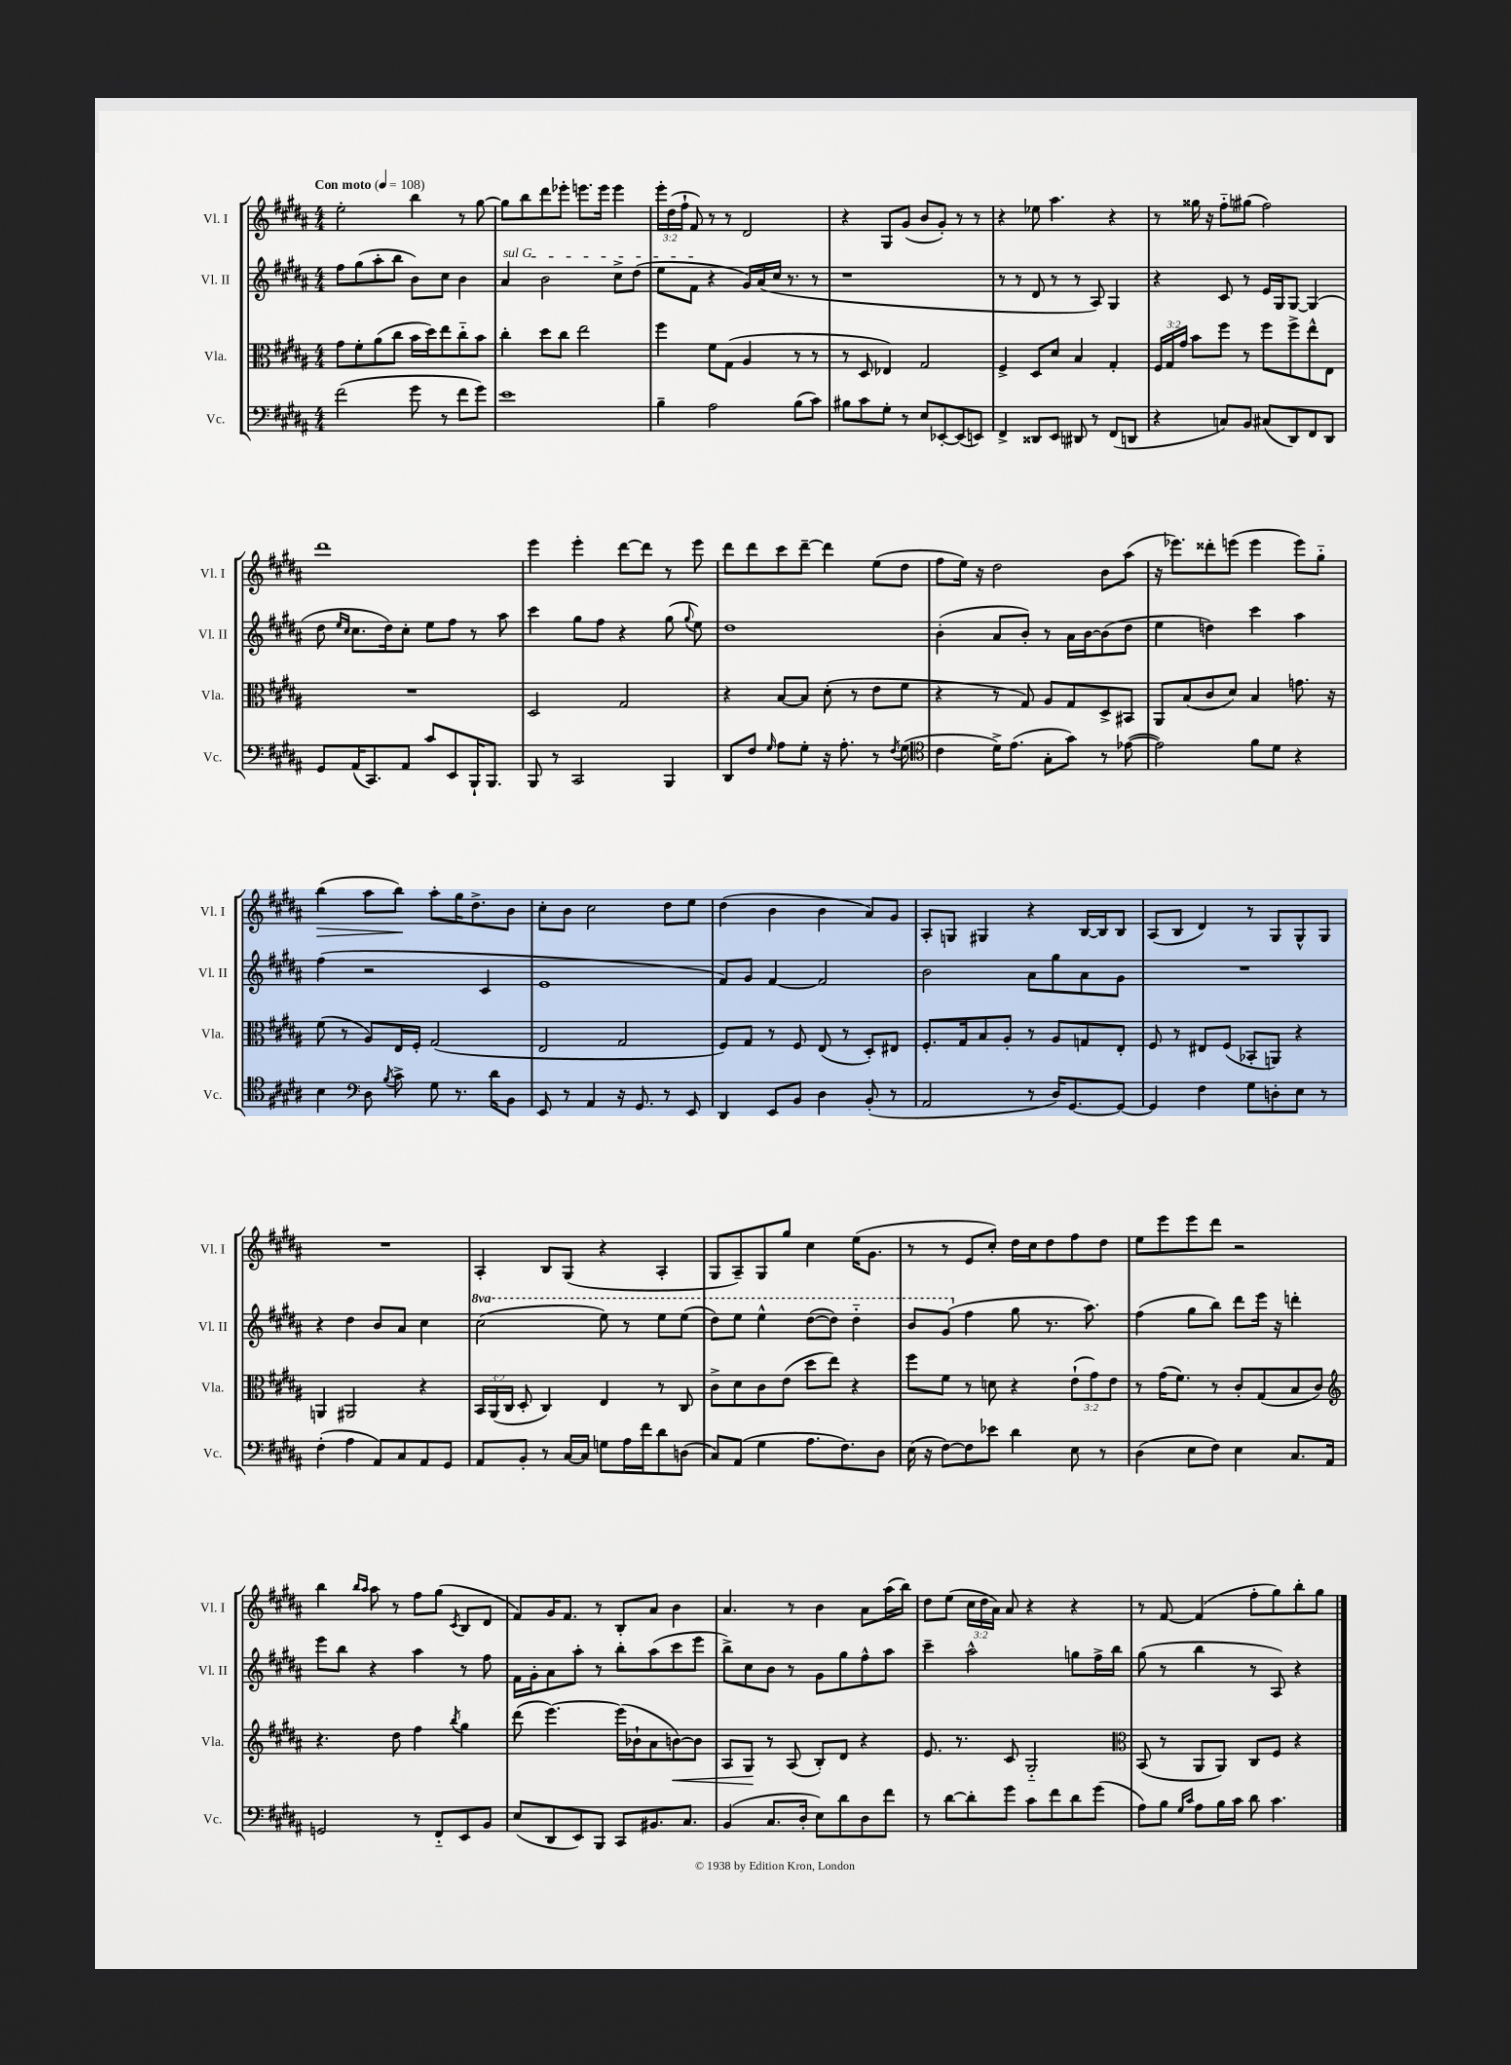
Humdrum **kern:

**kern	**kern	**dynam	**kern	**kern	**dynam
*part4	*part3	*part3	*part2	*part1	*part1
*staff4	*staff3	*staff3	*staff2	*staff1	*staff1
*I"Vc.	*I"Vla.	*	*I"Vl. II	*I"Vl. I	*
*I'Vc.	*I'Vla.	*	*I'Vl. II	*I'Vl. I	*
*clefF4	*clefC3	*	*clefG2	*clefG2	*
*k[f#c#g#d#a#]	*k[f#c#g#d#a#]	*	*k[f#c#g#d#a#]	*k[f#c#g#d#a#]	*
*M4/4	*M4/4	*	*M4/4	*M4/4	*
*MM108	*MM108	*	*MM108	*MM108	*
=1	=1	=1	=1	=1	=1
!	!	!	!	!LO:TX:a:B:t=Con moto	!
(2f#\	8g#\L	.	8ff#\L	2ee'\	.
.	8f#'\	.	(8gg#\	.	.
.	(8a#\	.	8aa#'\	.	.
.	8cc#\J	.	8bb\J	.	.
8g#\	16b\LL	.	8b\L)	4bb\	.
.	16dd#\J)	.	.	.	.
8r	8ee\	.	8cc#\J	.	.
8f#\L	8cc#\	.	4b\	8r	.
8g#\J)	8b\J	.	.	[8gg#\	.
=2	=2	=2	=2	=2	=2
!	!	!	!LO:TX:a:i:t=sul G	!	!
1e	4cc#'\	.	4a#/	8gg#\L]	.
.	.	.	.	8bb\	.
.	8dd#\L	.	2b\	8ddd#\	.
.	8cc#\J	.	.	8eee-X'\J	.
.	2ee\	.	.	8.eeen\L	.
.	.	.	.	16eee\Jk	.
.	.	.	8cc#^\L	4eee\	.
.	.	.	(8dd#\J	.	.
=3	=3	=3	=3	=3	=3
4B~\	4ff#\	.	8ee\L	24eee'\LL	.
.	.	.	.	(24dd#\	.
.	.	.	.	24ff#`\JJ	.
.	.	.	8f#\J	8f#/)	.
2A#\	8f#\L	.	4r	8r	.
.	(8G#\J	.	.	8r	.
.	4A#/	.	16g#/LL)	2d#/	.
.	.	.	(16a#/	.	.
.	.	.	16cc#/JJ	.	.
.	.	.	8.r	.	.
(8B\L	8r	.	.	.	.
8c#\J)	8r	.	8r	.	.
=4	=4	=4	=4	=4	=4
8B#X\L	8r	.	1r	4r	.
8c#\	8D#/	.	.	.	.
8G#'\J	4E-X/)	.	.	8G#/L	.
8r	.	.	.	(8g#/J	.
8E/L	2G#/	.	.	8b/L	.
[8EE-X'/	.	.	.	8g#'/J)	.
(8EE-/]	.	.	.	8r	.
8EEn/J)	.	.	.	8r	.
=5	=5	=5	=5	=5	=5
4FF#^/	4F#^/	.	8r	4r	.
.	.	.	8r	.	.
8DD##X/L	8D#/L	.	8d#/	8ee-X\	.
8EE/J	8d#/J	.	8r	4.aa#\	.
8DD#X/	4B/	.	8r	.	.
8r	.	.	8A#/)	.	.
(8FF#/L	4G#'/	.	4G#/	4r	.
8DDn/J	.	.	.	.	.
=6	=6	=6	=6	=6	=6
4r	24F#/LL	.	4r	8r	.
.	24G#/	.	.	.	.
.	24g#/JJ	.	.	.	.
.	8b\L	.	.	16gg##X\	.
.	.	.	.	16r	.
8Cn/L)	8ff#\J	.	8c#/	8ff#\L	.
8BB/J	8r	.	8r	(8gg#X\J	.
(8C#X/L	8ff#\L	.	16e/LL	2ff#\)	.
.	.	.	16G#/J	.	.
8DD#/)	8ff#^\	.	[8G#/J	.	.
8FF#/	8ee^^\	.	(4G#/]	.	.
8DD#/J	8E\J	.	.	.	.
!!LO:LB:g=z
=7	=7	=7	=7	=7	=7
8GG#/L	1r	.	8dd#\	1ddd#	.
.	.	.	16qqee/LL	.	.
.	.	.	16qqcc#/JJ	.	.
(16AA#/K	.	.	8.cc#\L	.	.
8.CC#/)	.	.	.	.	.
.	.	.	16dd#\k)	.	.
8AA#/J	.	.	8cc#'\J	.	.
8c#/L	.	.	8ee\L	.	.
8EE/	.	.	8ff#\J	.	.
16BBB`/K	.	.	8r	.	.
8.BBB/J	.	.	.	.	.
.	.	.	8aa#\	.	.
=8	=8	=8	=8	=8	=8
8BBB/	2D#/	.	4ccc#\	4eee\	.
8r	.	.	.	.	.
2CC#/	.	.	8gg#\L	4eee'\	.
.	.	.	8ff#\J	.	.
.	2G#/	.	4r	[8ddd#\L	.
.	.	.	.	8ddd#\J]	.
4BBB/	.	.	(8gg#\	8r	.
.	.	.	8qqgg#/	.	.
.	.	.	8ee\)	8eee\	.
=9	=9	=9	=9	=9	=9
8DD#/L	4r	.	1dd#	8ddd#\L	.
8F#/J	.	.	.	8ddd#\	.
16qqG#/	.	.	.	.	.
8A#\L	[8B/L	.	.	8ccc#\	.
8G#'\J	8B/J]	.	.	[8ddd#~\J	.
16r	(8d#'\	.	.	4ddd#\]	.
8.A#'\	.	.	.	.	.
.	8r	.	.	.	.
8r	8e\L	.	.	(8ee\L	.
8qF#/	.	.	.	.	.
(8G#\	8f#\J	.	.	8dd#\J	.
=10	=10	=10	=10	=10	=10
*clefC4	*	*	*	*	*
4c#\	4r	.	(4b'\	8ff#\L	.
.	.	.	.	16ee\Jk)	.
.	.	.	.	16r	.
16d#^\KL)	8r	.	8a#/L	2dd#\	.
(8.e\J	.	.	.	.	.
.	8G#/)	.	8b'/J)	.	.
8G#'\L	8A#/L	.	8r	.	.
8g#\J)	8G#/	.	16a#\LL	.	.
.	.	.	[16b\J	.	.
8r	8D#^/	.	(8b\]	8b\L	.
([8e-X\	8BB#X/J	.	8dd#\J	(8aa#\J	.
=11	=11	=11	=11	=11	=11
2e-\])	8AA#/L	.	4ee\	16r	.
.	.	.	.	8.eee-X\L)	.
.	(8B/	.	.	.	.
.	8c#/	.	4ddn\)	8ddd##X'\	.
.	8d#/J)	.	.	(8eeen\J	.
8f#\L	4B/	.	4ccc#\	4eee\	.
8d#\J	.	.	.	.	.
4r	8.gn\	.	4aa#\	8eee\L)	.
.	.	.	.	8gg#\J	.
.	16r	.	.	.	.
!!LO:LB:g=z
=12	=12	=12	=12	=12	=12
!	!	!	!	!	!LO:HP:b
4B\	(8f#\	.	(4ff#\	(4bb\	>
.	8r	.	.	.	.
*clefF4	*	*	*	*	*
8D#\	8A#/L)	.	2r	8aa#\L	.
8qB/	.	.	.	.	.
8c#^\	16E/L	.	.	8bb\J)	.
.	16F#'/JJ	.	.	.	.
8G#\	(2G#/	.	.	8aa#'\L	]
8.r	.	.	.	16gg#\K	.
.	.	.	.	8.dd#^\	.
.	.	.	4c#/	.	.
16d#\KL	.	.	.	.	.
8BB\J	.	.	.	8b\J	.
=13	=13	=13	=13	=13	=13
8EE/	2E/	.	1e	8cc#'\L	.
8r	.	.	.	8b\J	.
4AA#/	.	.	.	2cc#\	.
16r	2G#/	.	.	.	.
8.GG#/	.	.	.	.	.
8r	.	.	.	8dd#\L	.
8EE/	.	.	.	8ee\J	.
=14	=14	=14	=14	=14	=14
4DD#/	8F#/L)	.	8f#/L)	(4dd#\	.
.	8G#/J	.	8g#/J	.	.
8EE/L	8r	.	[4f#/	4b\	.
8BB/J	8F#/	.	.	.	.
4D#\	(8E/	.	2f#/]	4b\	.
.	8r	.	.	.	.
(8BB'/	8D#'/L)	.	.	8a#/L)	.
8r	8E#X/J	.	.	8g#/J	.
=15	=15	=15	=15	=15	=15
2AA#/	8.F#'/L	.	2b\	8A#'/L	.
.	.	.	.	8Gn/J	.
.	16G#/k	.	.	.	.
.	8B/	.	.	4G#X/	.
.	8A#'/J	.	.	.	.
8r	8r	.	8a#\L	4r	.
16D#/KL)	8A#/L	.	8gg#\	.	.
[8.GG#/	.	.	.	.	.
.	8Gn/	.	8a#\	[16B/LL	.
.	.	.	.	16B/J]	.
8GG#/J_	8E'/J	.	8g#\J	8B/J	.
=16	=16	=16	=16	=16	=16
4GG#/]	8F#/	.	1r	(8A#/L	.
.	8r	.	.	8B/J	.
4F#\	8E#X/L	.	.	4d#/)	.
.	(8F#/J	.	.	.	.
8G#\L	8BB-X'/L	.	.	8r	.
8Dn'\	8AAn/J)	.	.	8G#/L	.
8E\J	4r	.	.	8G#^^/	.
8r	.	.	.	8G#/J	.
!!LO:LB:g=z
=17	=17	=17	=17	=17	=17
(4F#'\	4AAn/	.	4r	1r	.
4A#\	2AA#X/	.	4dd#\	.	.
8AA#/L)	.	.	8b/L	.	.
8C#/	.	.	8a#/J	.	.
8AA#/	4r	.	4cc#\	.	.
8GG#/J	.	.	.	.	.
=18	=18	=18	=18	=18	=18
*	*	*	*8va	*	*
8AA#/L	24BB/LL	.	(2ccc#\	4A#'/	.
.	(24AA#/	.	.	.	.
.	24C#/JJ	.	.	.	.
8BB'/J	8D#'/	.	.	.	.
8r	4C#/)	.	.	8B/L	.
[16C#/LL	.	.	.	(8G#/J	.
16C#/JJ]	.	.	.	.	.
8Gn\L	4E/	.	8eee\)	4r	.
16A#\L	.	.	8r	.	.
16f#\J	.	.	.	.	.
8d#\	8r	.	8eee\L	4A#'/	.
(8Dn\J	8C#/	.	(8eee\J	.	.
=19	=19	=19	=19	=19	=19
8C#/L)	8c#^\L	.	8ddd#\L)	8G#/L	.
(8AA#/J	8d#\	.	8eee\J	8A#~/)	.
4G#\	8c#\	.	4eee^^\	8G#/	.
.	(8e\J	.	.	8gg#/J	.
8.A#\L	8dd#\L	.	([8ddd#\L	4cc#\	.
.	8ee\J)	.	8ddd#\J])	.	.
8.F#\)	.	.	.	.	.
.	4r	.	4ddd#\	(16ee\KL	.
.	.	.	.	8.g#\J	.
8D#\J	.	.	.	.	.
=20	=20	=20	=20	=20	=20
(16E\	8ff#\L	.	8bb/L	8r	.
16r	.	.	.	.	.
[8F#\L)	8f#\J	.	(8gg#/J	8r	.
*	*	*	*X8va	*	*
8F#\]	8r	.	4ff#\	8e/L	.
8e-X\J	8dn\	.	.	8cc#'/J)	.
4d#\	4r	.	8gg#\	16dd#\LL	.
.	.	.	.	16cc#\J	.
.	.	.	8.r	8dd#\	.
8E\	(12e`\L	.	.	8ff#\	.
.	.	.	8.aa#\)	.	.
.	12g#\)	.	.	.	.
8r	.	.	.	8dd#\J	.
.	12e\J	.	.	.	.
=21	=21	=21	=21	=21	=21
(4D#\	8r	.	(4ff#\	8ee\L	.
.	(16g#\KL	.	.	8eee\	.
.	8.f#\J)	.	.	.	.
8E\L	.	.	8gg#\L	8eee\	.
8F#\J)	8r	.	8bb\J)	8ddd#\J	.
4E\	8c#'/L	.	8ddd#\L	2r	.
.	(8G#/	.	16eee\Jk	.	.
.	.	.	16r	.	.
8.C#/L	8B/	.	4dddn'\	.	.
.	8c#/J)	.	.	.	.
16AA#/Jk	.	.	.	.	.
!!LO:LB:g=z
=22	=22	=22	=22	=22	=22
*	*clefG2	*	*	*	*
2GGn/	4.r	.	8eee\L	4bb\	.
.	.	.	8bb\J	.	.
.	.	.	.	16qqbb/LL	.
.	.	.	.	16qqaa#/JJ	.
.	.	.	4r	8aa#\	.
.	8dd#\	.	.	8r	.
8r	4ff#\	.	4aa#\	8ff#\L	.
8FF#/L	.	.	.	(8gg#\J	.
.	8qbb/	.	.	8qc#/	.
8EE/	4gg#\	.	8r	8B/L	.
8BB/J	.	.	8ff#\	8d#/J	.
=23	=23	=23	=23	=23	=23
(8E/L	(8ddd#\	.	16f#\LL	8f#/L)	.
.	.	.	16g#'\J	.	.
8DD#/	[4.eee\)	.	8a#\	16g#/K	.
.	.	.	.	8.f#/J	.
8EE/)	.	.	8aa#'\J	.	.
8BBB/J	.	.	8r	8r	.
8CC#/L	(16eee\LL]	.	8bb'\L	8B'/L	.
.	16b-X`\J	.	.	.	.
8.BB#X/	8a#\	.	(8aa#\	8a#/J	.
!	!	!LO:HP:b	!	!	!
.	[8bn\)	<	8ccc#\	4b\	.
8.C#/J	.	.	.	.	.
.	8b\J]	.	8eee\J	.	.
=24	=24	=24	=24	=24	=24
(4BB/	8A#/L	.	8bb^\L)	4.a#/	.
.	8G#/J	.	8cc#\	.	.
8.C#/L	8r	[	8b\J	.	.
.	(8A#/	.	8r	8r	.
16D#'/Jk	.	.	.	.	.
8E\L)	8B'/L)	.	8g#\L	4b\	.
8d#\	8d#/J	.	8gg#\	.	.
8D#\	4r	.	8ff#^^\	8a#\L	.
8f#\J	.	.	8aa#\J	(16aa#\L	.
.	.	.	.	16bb\JJ)	.
=25	=25	=25	=25	=25	=25
8r	8.e/	.	4ccc#~\	8dd#\L	.
[8d#\L	.	.	.	(8ee\J	.
.	8.r	.	.	.	.
8d#'\]	.	.	2aa#^^\	24cc#\LL	.
.	.	.	.	24dd#\	.
.	.	.	.	24a#\JJ)	.
8g#\J	8c#/	.	.	8a#/	.
8c#\L	2G#/	.	.	4r	.
8f#\	.	.	.	.	.
8d#\	.	.	8ggn\L	4r	.
(8g#\J	.	.	16ff#^\L	.	.
.	.	.	16bb\JJ	.	.
=26	=26	=26	=26	=26	=26
*	*clefC3	*	*	*	*
8A#\L)	(8BB/	.	(8gg#\	8r	.
8B\J	8r	.	8r	[8f#/	.
16qqG#/LL	.	.	.	.	.
16qqc#/JJ	.	.	.	.	.
8A#\L	8AA#/L	.	4bb\	(4f#/]	.
16B\L	8AA#/J)	.	.	.	.
16c#\JJ	.	.	.	.	.
8d#\	8C#/L	.	8r	8ff#'\L	.
4.c#\	8F#/J	.	8A#/)	8gg#\)	.
.	4r	.	4r	8bb'\	.
.	.	.	.	8gg#\J	.
==	==	==	==	==	==
*-	*-	*-	*-	*-	*-
